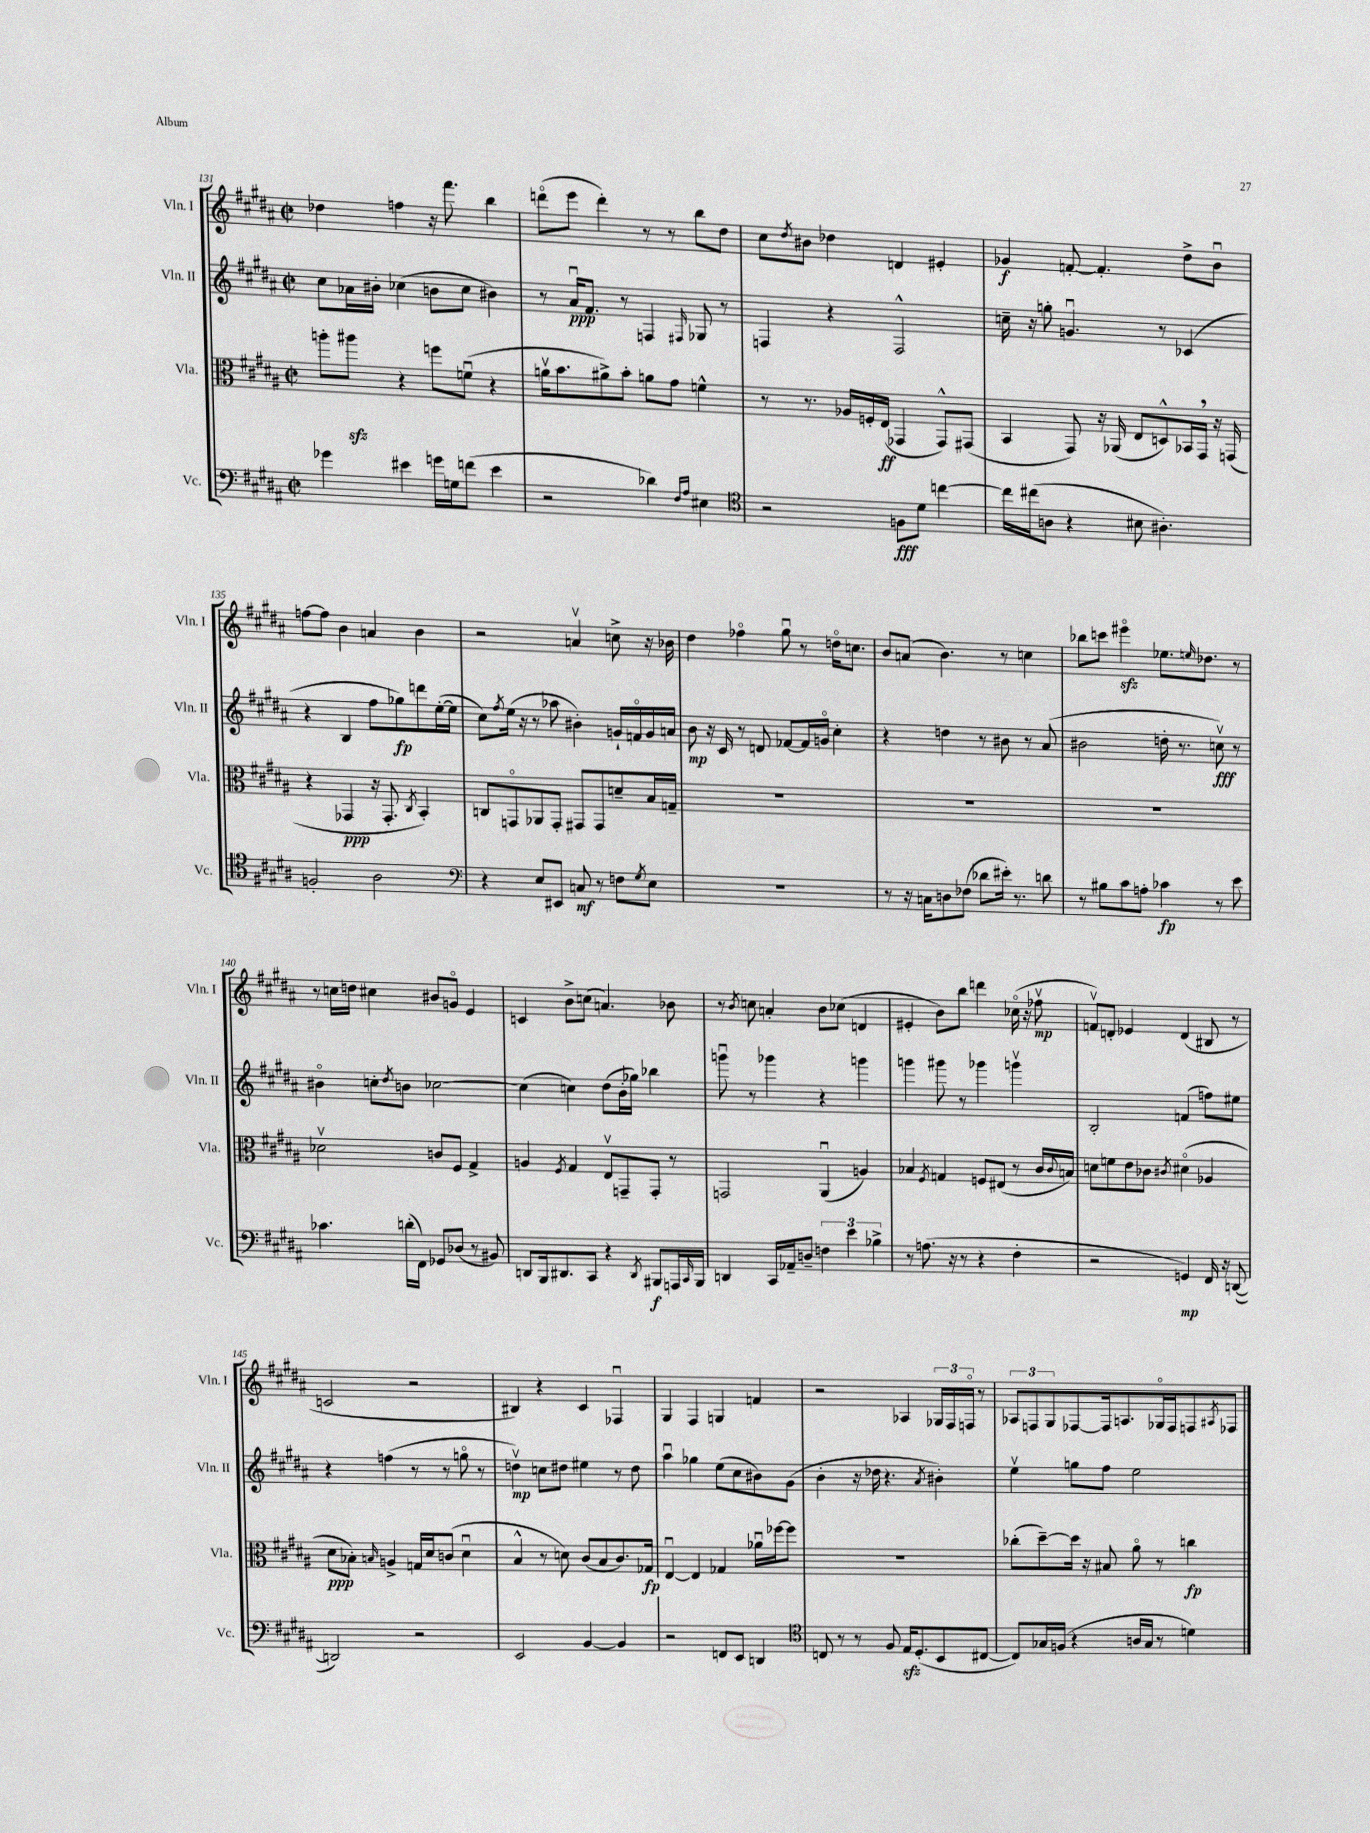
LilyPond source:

<<
\new StaffGroup <<
\new Staff = "s0" \with { instrumentName = "Vln. I" shortInstrumentName = "Vln. I" } {
    \clef treble \key b \major \defaultTimeSignature \time 2/2
    des''4 f''4 r16 fis'''8. b''4 |
    d'''8\flageolet( e'''8 d'''4-.) r8 r8 b''8 dis''8 |
    cis''8 \acciaccatura { dis''8 } bis'8 des''4 d'4 eis'4-. |
    ges'4\f f'8~-. f'4.-. dis''8-> b'8\downbow |
    f''8~ f''8 b'4 a'4 b'4 |
    r2 a'4\upbow c''8-> r16 bes'16 |
    dis''4 fes''4\flageolet gis''8\downbow r8 d''16\flageolet c''8. |
    b'8 a'8( b'4.) r8 c''4 |
    bes''8 c'''8 eis'''4\flageolet\sfz ees''8. \grace { e''16 } des''8. r8 |
    r8 c''16 d''16 cis''4 bis'8 g'8\flageolet e'4 |
    c'4 b'8-> c''8( a'4.) bes'8 |
    r8 \acciaccatura { b'8 } c''8 a'4-. b'8 ces''8( d'4 |
    eis'4-. b'8) b''8 d'''4 ces''16\flageolet( r16 fes''8\upbow\mp |
    f'8\upbow) d'8-. ees'4 d'4( bis8 r8 |
    c'2 r2 |
    bis4) r4 cis'4 fes4\downbow |
    gis4 fis4 g4 f'4 |
    r2 aes4 \tuplet 3/2 { ges16 fis16 f16\flageolet } r8 |
    \tuplet 3/2 { aes8 f8 gis8 } fes8~ fes16 a8. ges16\flageolet fes16 f8 \acciaccatura { ais8 } fes8 \bar "|." |
}
\new Staff = "s1" \with { instrumentName = "Vln. II" shortInstrumentName = "Vln. II" } {
    \clef treble \key b \major \defaultTimeSignature \time 2/2
    cis''8 aes'16 bis'16-. ces''4( b'8 ces''8 bis'4) |
    r8 ais'16\downbow\ppp fis'8. r8 f4 \grace { fis16 } ges8 r8 |
    f4 r4 f2-^ |
    c''16-- r16 g''8-. g'4.\downbow r8 ces'4( |
    r4 b4 fis''8 ges''8\fp) d'''8 e''16~-.( e''16 |
    cis''8) \acciaccatura { fis''8 } e''16( r16 r8 aes''8 bis'4-.) g'16-! f'16\flageolet g'16 a'16 |
    b'8\mp r16 cis'16 r8 d'8 fes'8~ fes'16 g'16\flageolet cis''4-. |
    r4 d''4 r8 bis'8 r8 ais'8( |
    bis'2 d''16-. r8. c''8\upbow\fff) r8 |
    bis'4\flageolet c''8-. \acciaccatura { dis''8 } b'8 ces''2~ |
    ces''4( c''4) dis''8( b'16-. ges''16) bes''4 |
    g'''8\downbow r8 ges'''4 r4 g'''4 |
    g'''4 gis'''8 r8 ges'''4 g'''4\upbow |
    b2-. f'4( f''8) eis''8 |
    r4 f''4( r8 r8 g''8\flageolet r8 |
    d''4\upbow\mp) c''8 dis''8 eis''4 r8 dis''8 |
    ais''4\downbow ges''4 e''8( cis''8 bis'8) gis'8( |
    b'4-. r16 des''16 r4. \acciaccatura { ais'8 } bis'4-.) |
    e''4\upbow g''8 fis''8 e''2 \bar "|." |
}
\new Staff = "s2" \with { instrumentName = "Vla." shortInstrumentName = "Vla." } {
    \clef alto \key b \major \defaultTimeSignature \time 2/2
    a''8-. ais''8\sfz r4 f''8 f'8\downbow( r4 |
    a'16\upbow b'8. ais'8->) b'8-. a'8 gis'8 f'4-^ |
    r8 r8. aes16 f16-. e16\ff( ges,4 ges,8-^) gis,8( |
    b,4 gis,8) r16 aes,16( e8 d8-^) bes,16 gis,16 \breathe r16 g,16( |
    r4 ges,4\ppp r16 ges,8.-. \acciaccatura { cis8 } b,4-.) |
    c8 g,8\flageolet aes,8 g,8-. gis,8 gis,8 d'8-- b16 g16-- |
    R1 |
    R1 |
    R1 |
    des'2\upbow c'8 fis8 gis4-> |
    a4 \acciaccatura { fis8 } gis4 e8\upbow g,8-- g,8-. r8 |
    g,2 ais,4\downbow( a4) |
    bes4 \acciaccatura { fis8 } g4 f8 eis8( r8 cis'16 \appoggiatura { cis'8 } b16) |
    d'8 f'8 e'8 ces'8 \acciaccatura { cis'8 } dis'4\flageolet( aes4 |
    dis'8\ppp bes8-.) \grace { b16 } a4-> g16 dis'16 c'8( dis'4\downbow |
    b4-^ r8 d'8) cis'8( b8 cis'8.) ges16\fp |
    e4~\downbow e4 ges4 aes'16\downbow fes''16~ fes''8 |
    R1 |
    ces''8-.( dis''8~--) dis''16 r16 bis8 ais'8\flageolet r8 c''4\fp \bar "|." |
}
\new Staff = "s3" \with { instrumentName = "Vc." shortInstrumentName = "Vc." } {
    \clef bass \key b \major \defaultTimeSignature \time 2/2
    ges'4 eis'4 g'16 g16 f'8( eis'4 |
    r2 des'4) \grace { fis16 ais16 } eis4 |
    \clef tenor r2 f8\fff dis'8 c''4~ |
    c''16 cis''16( a8 r4 bis8 ais4.-.) |
    f2-. ais2 |
    \clef bass r4 e8 eis,8 c8\mf r8 f8 \acciaccatura { gis8 } e8 |
    R1 |
    r8 r16 c16 d8 fes8( des'8 eis'16-.) r8. d'8 |
    r8 bis8 cis'8 a8-. ces'4\fp r8 e'8 |
    ces'4. d'16-.( fis,16) ges,8 des8( r8 bis,8) |
    d,8 b,,16 dis,8. cis,8 r4 \acciaccatura { dis,8 } bis,,8\f a,,16 \grace { cis,16 } bis,,16 |
    d,4 cis,16 aes,16-- d8-- \tuplet 3/2 { f4 e'4 bes4-> } |
    r8 a8.( r16 r8 r4 fis4-. |
    r2 g,4\mp) fis,16 r16 d,8~( |
    d,2) r2 |
    e,2 b,4~ b,4 |
    r2 f,8 e,8 d,4 |
    \clef tenor c8 r8 r8 fis8 e16\sfz dis8.-.( b,8 cis8~ |
    cis8) ges16 f16( r4 a16 ges16 r8 d'4) \bar "|." |
}
>>
>>
\layout { \context { \Score currentBarNumber = #131 } }
